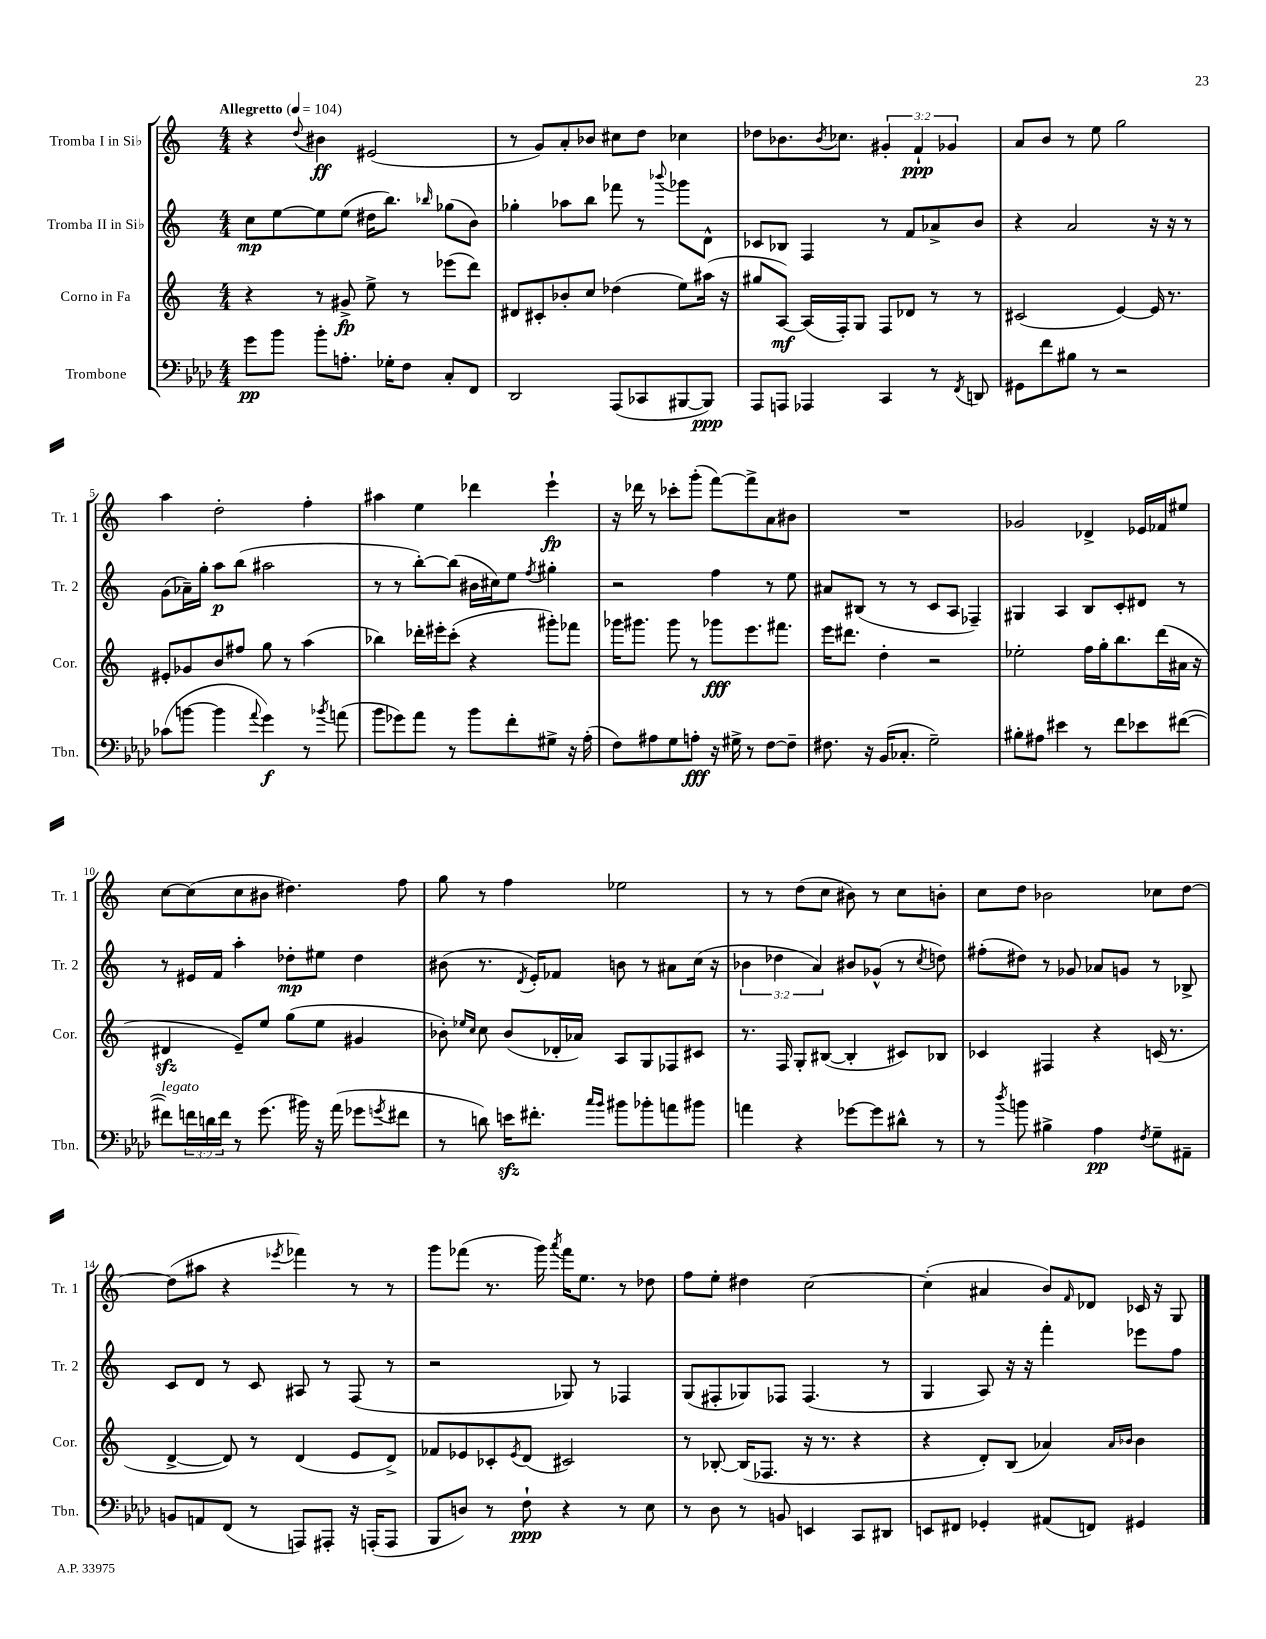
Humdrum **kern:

**kern	**kern	**kern	**kern
*staff4	*staff3	*staff2	*staff1
*clefF4	*clefG2	*clefG2	*clefG2
*k[b-e-a-d-]	*k[]	*k[]	*k[]
*M4/4	*M4/4	*M4/4	*M4/4
*MM104	*MM104	*MM104	*MM104
8g	4r	8cc	4r
8b-	.	[8ee	.
.	.	.	8qqdd
8b-'	8r	8ee]	4b#
8.A'	8g#^	(8ee	.
.	8ee^	16dd#	(2e#
16G-'	.	8.bb)	.
8F	8r	.	.
.	.	16qqbb-	.
8C'	(8eee-	(8gg-	.
8FF	8ddd)	8b)	.
=	=	=	=
2DD-	8d#	4gg-'	8r
.	8c#'	.	8g)
.	8b-'	8aa-	8a'
.	8cc	8bb	8b-
(8AAA-	(4dd-	8fff-	8cc#
8CC-	.	8r	8dd
.	.	8qqbbb-	.
[8BBB#	8ee)	8ggg-	4cc-
8BBB#])	(16aa#	8d^^	.
.	16r	.	.
=	=	=	=
8AAA-	8gg#	8c-	8dd-
8AAA	[8A)	8B-	8.b-
4AAA-	(16A]	4F	.
.	.	.	8qb-
.	16F')	.	8.cc-
.	8G	.	.
4CC	8F	8r	6g#'
.	8d-	8f	.
.	.	.	6f`
8r	8r	8a-^	.
.	.	.	6g-
8qFF	.	.	.
8DD	8r	8b	.
=	=	=	=
8GG#	(2c#	4r	8a
8f	.	.	8b
8B#	.	2a	8r
8r	.	.	8ee
2r	[4e)	.	2gg
.	16e]	16r	.
.	8.r	16r	.
.	.	8r	.
=	=	=	=
(8c-	8e#'	(8g	4aa
[8b	8g-	16a-~)	.
.	.	16gg'	.
4b]	8b	8aa	2dd'
.	8ff#	(8bb	.
8qqa-	.	.	.
4g)	8gg	2aa#	.
.	8r	.	.
8r	(4aa	.	4ff'
8qb-	.	.	.
(8a	.	.	.
=	=	=	=
8b-	4bb-)	8r	4aa#
8g-)	.	8r	.
8a-	16ddd-'	[8bb')	4ee
.	16eee#'	.	.
8r	(8ccc'	(8bb]	.
8b-	4r	16b#	4ddd-
.	.	16cc#)	.
8f'	.	8ee	.
.	.	8qff	.
8G#^	8ggg#')	4gg#'	4eee`
16r	8fff-	.	.
(16A-'	.	.	.
=	=	=	=
8F)	16ggg-	2r	16r
.	8.ggg#	.	16ddd-
8A#	.	.	8r
8G	8ggg#	.	8ccc-'
8A'	8r	.	(8ggg'
16r	8ggg-	4ff	[8fff)
16G#^	.	.	.
8r	8.eee	.	8fff^]
[8F	.	8r	8a
.	8.fff#	.	.
8F~]	.	8ee	8b#
=	=	=	=
8.F#	16eee	8a#	1r
.	8.ddd#	.	.
.	.	(8B#	.
16r	.	.	.
(16BB-	4dd'	8r	.
8.C-'	.	.	.
.	.	8r	.
2G~)	2r	8c	.
.	.	8A	.
.	.	4F-~)	.
=	=	=	=
8B#'	2ee-'	4G#	2g-
8A#	.	.	.
4e#	.	4A	.
8r	16ff	8B	4d-^
.	16gg'	.	.
8f	8.bb	8c'	.
8e-	.	8d#	16e-
.	(16ddd	.	16f-
([8f#	16a#	8r	8ee#
.	16r	.	.
=	=	=	=
8f#])	4d#	8r	[8cc
24f	.	16e#	(8cc]
24d	.	.	.
.	.	16f	.
24f	.	.	.
8r	8e~)	4aa'	8cc
(8.g	8ee	.	8b#
.	(8gg	8dd-'	4.dd#)
16b#)	.	.	.
16r	8ee	8ee#	.
(16a-	.	.	.
8g-	4g#	4dd-	.
8qg	.	.	.
8f#	.	.	8ff
=	=	=	=
8r	8b-')	(8b#	8gg
.	16qqee-	.	.
.	16qqcc	.	.
8d)	8cc	8.r	8r
16e	(8b-	.	4ff
.	.	8qd	.
8.f#'	.	16e')	.
.	16d-'	8f-	.
.	16a-)	.	.
16qqcc	.	.	.
16qqb-	.	.	.
8b#	8A	8b	2ee-
8b-'	8G	8r	.
8a	8F-	8a#	.
8b#	8c#	(16cc	.
.	.	16r	.
=	=	=	=
4a	8.r	6b-	8r
.	.	.	8r
.	.	6dd-	.
.	16F	.	.
4r	8G'	.	(8dd
.	.	6a)	.
.	([8B#	.	8cc
[8g-	4B#']	8b#	8b#)
8g-]	.	(8g-^^	8r
8d#^^	8c#)	8r	8cc
.	.	8qcc	.
8r	8B-	8dd)	8b'
=	=	=	=
8r	4c-	(8ff#'	8cc
8qdd-	.	.	.
8b	.	8dd#)	8dd
4B#^	4F#	8r	2b-
.	.	8g-	.
4A-	4r	8a-	.
.	.	8g	.
8qF	.	.	.
8G~	(16c	8r	8cc-
.	8.r	.	.
8AA#~	.	8B-^	[8dd
=	=	=	=
8BB	[4d^	8c	(8dd]
8AA	.	8d	8aa#
(8FF	8d])	8r	4r
8r	8r	8c	.
.	.	.	8qeee-
8AAA)	(4d	8A#	4fff-)
8AAA#'	.	8r	.
16r	8e	(8F	8r
(16AAA'	.	.	.
8AAA	8d^)	8r	8r
=	=	=	=
8BBB-	8f-	2r	8ggg
8D)	8e-	.	(8fff-
8r	8c-'	.	8.r
.	8qe-	.	.
8F`	(8d	.	.
.	.	.	16ggg)
.	.	.	8qaaa
4r	2c#)	8G-)	16fff-
.	.	.	8.ee
.	.	8r	.
8r	.	4F-	8r
8E-	.	.	8dd-
=	=	=	=
8r	8r	(8G	8ff
8D-	[8B-'	8F#'	8ee'
8r	(16B-]	8G-)	4dd#
.	8.F-	.	.
8BB	.	8F-	.
4EE	16r	(4.F-	[2cc
.	8.r	.	.
8CC	4r	.	.
8DD#	.	8r	.
=	=	=	=
8EE	4r	4G	(4cc']
8FF#	.	.	.
4GG-'	8d')	8A)	4a#
.	(8B	16r	.
.	.	16r	.
(8AA#	4a-)	4fff'	8b)
.	.	.	16qqf
8FF)	.	.	8d-
.	16qqa-	.	.
.	16qqb-	.	.
4GG#	4b-	8eee-	16c-
.	.	.	16r
.	.	8ff	8G
==	==	==	==
*-	*-	*-	*-
